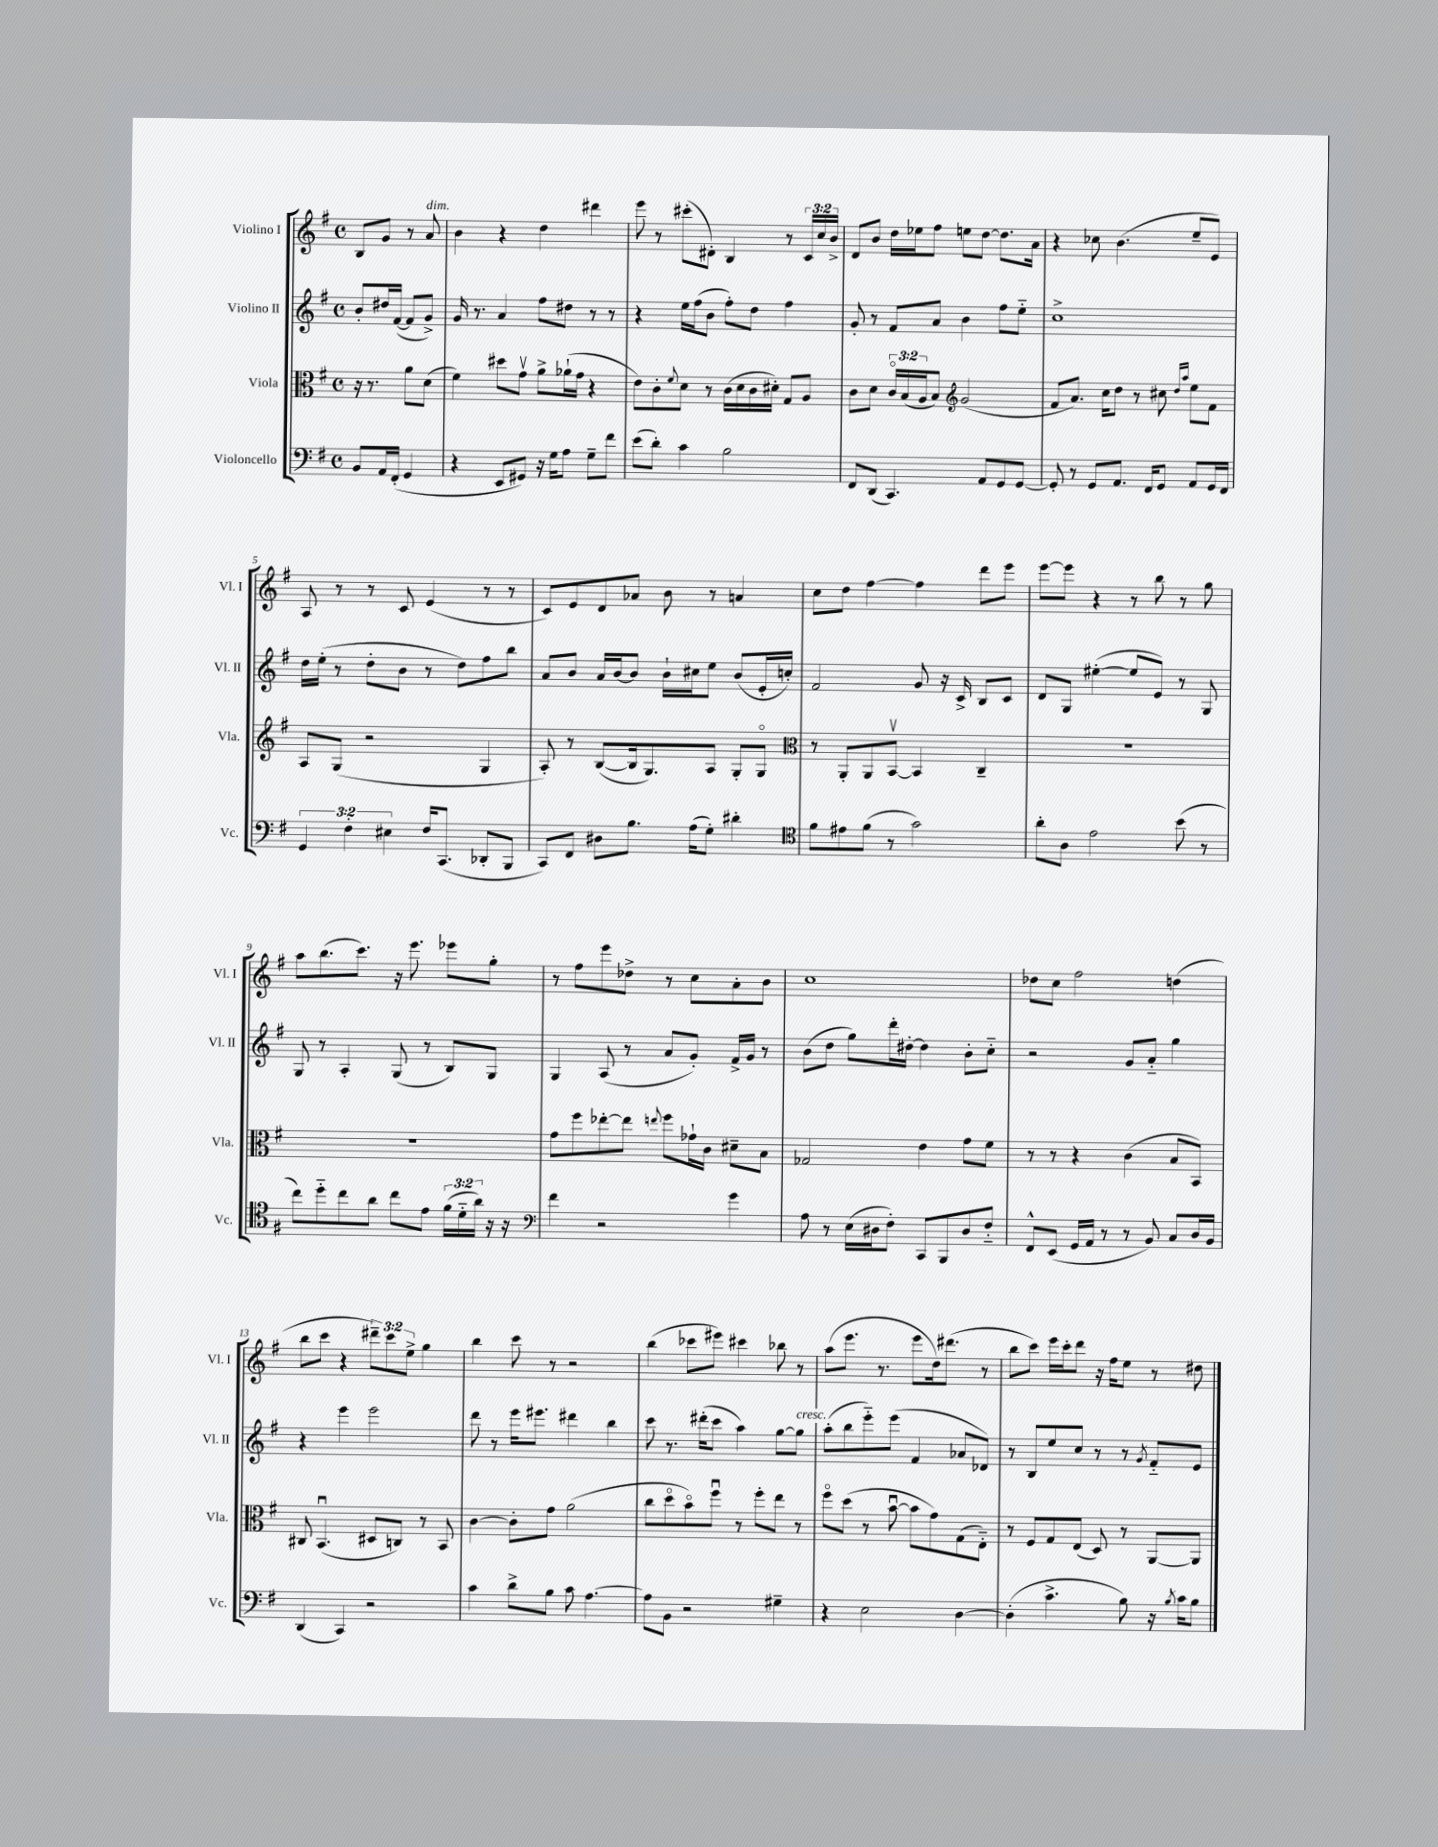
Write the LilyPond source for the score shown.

<<
\new StaffGroup <<
\new Staff = "s0" \with { instrumentName = "Violino I" shortInstrumentName = "Vl. I" } {
    \clef treble \key g \major \defaultTimeSignature \time 4/4 \override Staff.TupletNumber.text = #tuplet-number::calc-fraction-text \partial 2
    b8 g'8 r8 a'8^\markup { \italic "dim." } |
    b'4 r4 d''4 dis'''4 |
    e'''8 r8 cis'''8-.( dis'8-.) b4 r8 \tuplet 3/2 { c'16 c''16 b'16-> } |
    d'8 b'8 d''16 ees''16 fis''8 e''8 d''8~ d''8. a'16 |
    r4 ces''8 b'4.( e''8-- e'8) |
    a8 r8 r8 c'8 e'4( r8 r8 |
    c'8) e'8 d'8 aes'8 b'8 r8 a'4 |
    c''8 d''8 fis''4~ fis''4 d'''8 e'''8 |
    e'''8~ e'''8 r4 r8 b''8 r8 g''8 |
    a''8 b''8.( c'''8.) r16 e'''8. ees'''8 g''8-. |
    r8 fis''8 e'''8 des''8-> r8 c''8 a'8-. b'8 |
    c''1 |
    des''8 c''8 fis''2 d''4( |
    b''8 c'''8 r4 \tuplet 3/2 { dis'''8--) c'''8 e''8-> } g''4 |
    b''4 c'''8 r8 r2 |
    b''4( ces'''8 eis'''8) cis'''4 bes''8 r8 |
    a''8( e'''8. r8. e'''8 d''16) dis'''8.( r8 |
    b''8 c'''8) e'''16 c'''16-. d'''8 r16 fis''16 e''8 r8 dis''8 \bar "|." |
}
\new Staff = "s1" \with { instrumentName = "Violino II" shortInstrumentName = "Vl. II" } {
    \clef treble \key g \major \defaultTimeSignature \time 4/4 \partial 2
    b'8-. dis''16 fis'16~( fis'8 g'8->) |
    g'16 r8. a'4 fis''8 dis''8 r8 r8 |
    r4 e''16 fis''16( b'8 fis''8-.) d''8 fis''4 |
    g'8-. r8 fis'8 a'8 b'4 fis''8 e''8-_ |
    c''1-> |
    d''16 e''16-.( r8 d''8-. b'8 r8 d''8) fis''8 b''8 |
    a'8 b'8 a'16 b'16~ b'8 b'16-! cis''16 e''8 b'8( e'16-. c''16-.) |
    fis'2 g'8 r16 c'16-> b8 c'8 |
    d'8 g8 eis''4~-.( eis''8 e'8) r8 g8 |
    g8 r8 a4-. g8( r8 b8) g8 |
    g4 a8( r8 a'8 g'8-.) fis'16-> g'16 r8 |
    b'8( d''8 g''8) d'''16-. dis''16~-. dis''4 b'8-. c''8-_ |
    r2 g'8 a'8-_ g''4 |
    r4 e'''4 e'''2 |
    d'''8 r8 e'''16 eis'''8. dis'''4 b''4 |
    c'''8 r8. dis'''16-.( c'''8 a''4) g''8~ g''8^\markup { \italic "cresc." } |
    a''8-.( b''8 e'''8-_) e'''8( fis'4 aes'8 des'8) |
    r8 b8 e''8 c''8 r8 r8 \acciaccatura { g'8 } fis'8-_ e'8 \bar "|." |
}
\new Staff = "s2" \with { instrumentName = "Viola" shortInstrumentName = "Vla." } {
    \clef alto \key g \major \defaultTimeSignature \time 4/4 \override Staff.TupletNumber.text = #tuplet-number::calc-fraction-text \partial 2
    r16 r8. a'8 d'8( |
    fis'4) dis''8 g'8\upbow a'8-> aes'16-!( g'16 r4 |
    e'8) c'8-. \appoggiatura { fis'8 } d'8 r8 c'16( d'16 c'16 dis'16-.) g8 a8 |
    c'8 d'8 \tuplet 3/2 { c'16\flageolet b16( a16 } b8) \clef treble g'2( |
    fis'8 a'8.) c''16 d''8 r8 cis''8 \grace { d''16 a''16 } e''8 fis'8 |
    a8 g8( r2 g4 |
    a8-.) r8 b8~( b16 g8.) a8 g8-. g8\flageolet |
    \clef alto r8 a,8-. a,8 b,8~\upbow b,4 c4-- |
    R1 |
    R1 |
    g'8 fis''8 ees''8~-. ees''8 \appoggiatura { e''8 } fis''8 ges'16-! c'16 dis'8-- b8 |
    ges2 e'4 g'8 fis'8 |
    r8 r8 r4 c'4( b8 b,8) |
    cis8 b,4.\downbow( dis8 c8) r8 b,8 |
    c'4~ c'8-. g'8 a'2( |
    c''8 d''8\flageolet b'8\flageolet) fis''8\downbow r8 fis''8-. e''8 r8 |
    fis''8\flageolet d''8( r8 b'8~\downbow b'8 g'8) g8( e8-_) |
    r8 fis8 g8 e8( d8) r8 a,8~ a,8 \bar "|." |
}
\new Staff = "s3" \with { instrumentName = "Violoncello" shortInstrumentName = "Vc." } {
    \clef bass \key g \major \defaultTimeSignature \time 4/4 \override Staff.TupletNumber.text = #tuplet-number::calc-fraction-text \partial 2
    b,8 a,16 fis,16-.( g,4 |
    r4 e,8 gis,8) r16 g16 a8 g8-- fis'8 |
    e'8( d'8-.) c'4 b2 |
    fis,8 d,8( c,4.) a,8 g,8 g,8~ |
    g,8-. r8 g,8 a,8. fis,16 g,8 a,8 g,16 fis,16 |
    \tuplet 3/2 { g,4 fis4-. eis4 } fis16 c,8.( des,8-. b,,8 |
    c,8) fis,8 dis8 b8. a16( g8-.) dis'4-. |
    \clef tenor fis'8 eis'8 fis'8( r8 g'2) |
    a'8-. a8 e'2 b'8( r8 |
    c''8) d''8-_ c''8 a'8 c''8 e'8 \tuplet 3/2 { fis'16( d'16-_ a'16) } r16 r16 |
    \clef bass fis'4 r2 g'4 |
    a8 r8 e16( dis16 fis8-.) c,8 b,,8 dis8 fis8-_ |
    fis,8-^ e,8( g,16 a,16 r8 r8 b,8) c8 d16 b,16 |
    d,4( c,4) r2 |
    c'4 d'8-> b8 c'8 a4.~ |
    a8 b,8 r2 gis4-- |
    r4 e2 d4~ |
    d4-.( c'4.-> b8) r16 \acciaccatura { b8 } c'16 b8 \bar "|." |
}
>>
>>
